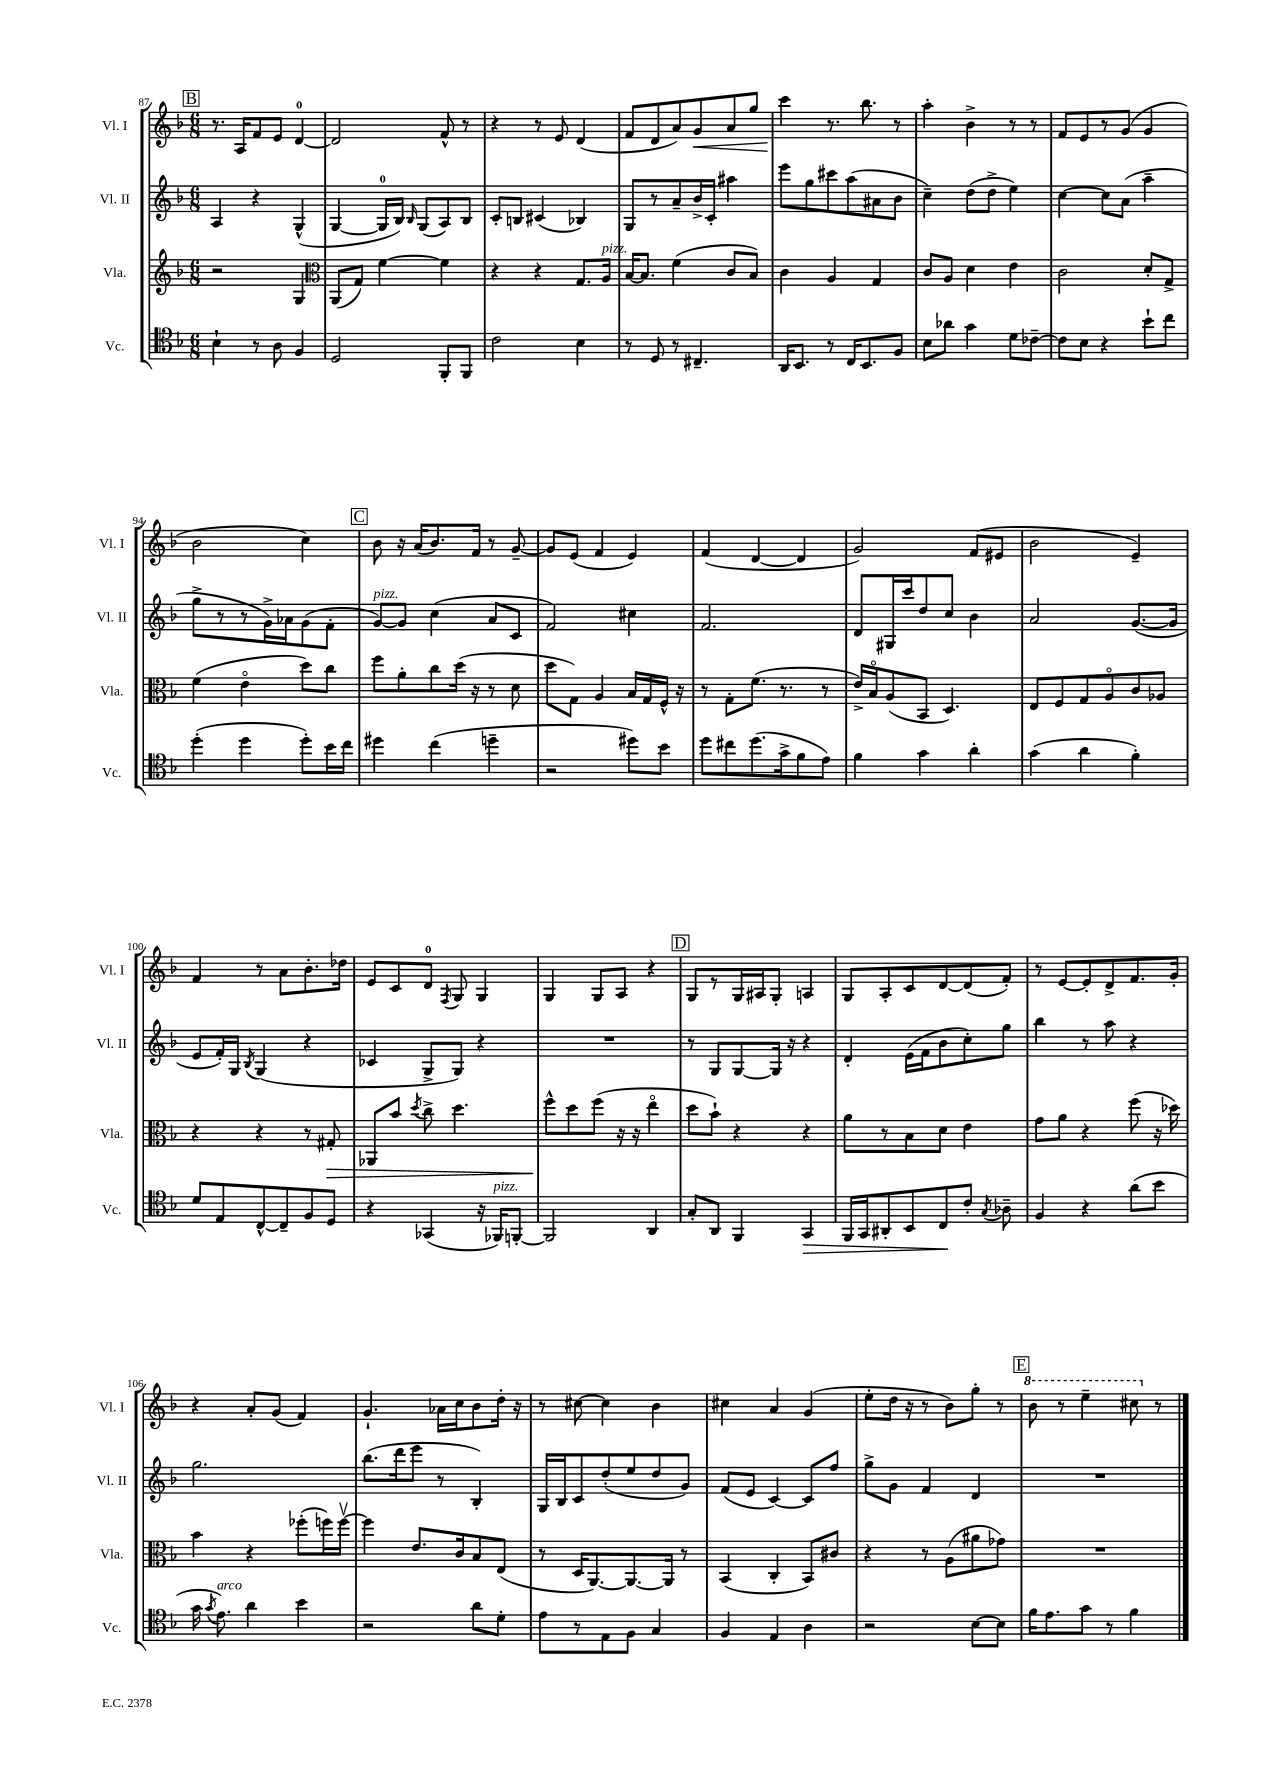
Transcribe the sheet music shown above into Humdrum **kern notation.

**kern	**kern	**kern	**kern
*staff4	*staff3	*staff2	*staff1
*clefC4	*clefG2	*clefG2	*clefG2
*k[b-]	*k[b-]	*k[b-]	*k[b-]
*M6/8	*M6/8	*M6/8	*M6/8
4B-`	2r	4A	8.r
.	.	.	16A
8r	.	4r	8f
8A	.	.	8e
4F	4G	(4G^^	[4d
=	=	=	=
*	*clefC3	*	*
2D	(8AA	[4G	2d]
.	8G)	.	.
.	[4f	16G]	.
.	.	16B-)	.
.	.	16qqB-	.
.	.	(8G	.
8FF'	4f]	8A)	8f^^
8FF	.	8B-	8r
=	=	=	=
2c	4r	8c'	4r
.	.	8B	.
.	4r	(4c#	8r
.	.	.	8e
4B-	8.G	4B-)	(4d
.	16A	.	.
=	=	=	=
8r	[16B-	8G	8f
.	8.B-]	.	.
8D	.	8r	8d
8r	(4f	8a~	8a)
4.C#~	.	16b-^	8g
.	.	16c'	.
.	8c	4aa#	8a
.	8B-)	.	8gg
=	=	=	=
16AA	4c	8eee	4ccc
8.BB-	.	.	.
.	.	8gg	.
8r	4A	8ccc#	8.r
16C	.	(8aa	.
8.BB-	.	.	8.bb-
.	4G	8a#	.
8F	.	8b-	8r
=	=	=	=
8B-	8c	4cc~)	4aa'
8a-	8A	.	.
4g	4d	(8dd	4b-^
.	.	8dd^	.
8d	4e	4ee)	8r
[8c-~	.	.	8r
=	=	=	=
8c-]	2c	[4cc	8f
8B-	.	.	8e
4r	.	8cc]	8r
.	.	(8a	(8g
8b-`	8d'	4aa~	4g
8cc	8G^	.	.
=	=	=	=
(4dd'	(4f	8gg^	2b-
.	.	8r	.
4dd	4eo	8r	.
.	.	16g^)	.
.	.	16a-	.
8dd')	8dd)	(8g	4cc)
16b-	8cc	8f'	.
16cc	.	.	.
=	=	=	=
4dd#	8ff	[8g)	8b-
.	8a'	8g]	16r
.	.	.	(16a
(4cc	8cc	(4cc	8.b-)
.	(16dd	.	.
.	16r	.	16f
4dd~	8r	8a	8r
.	8d	8c	[8g~
=	=	=	=
2r	8dd	2f)	8g]
.	8G)	.	(8e
.	4A	.	4f
8dd#)	16B-	4cc#	4e)
.	16G	.	.
8b-	16F^^	.	.
.	16r	.	.
=	=	=	=
8dd	8r	2.f	(4f
8cc#	8G'	.	.
(8.dd	(8.f	.	[4d
16g^	8.r	.	.
8f	.	.	4d]
8e)	8r	.	.
=	=	=	=
4f	16e^)	8d	2g)
.	16B-o	.	.
.	(8A	16G#	.
.	.	16ccc	.
4g	8BB-	8dd	.
.	4.D)	8cc	.
4a'	.	4b-	(8f
.	.	.	8e#
=	=	=	=
(4g	8E	2a	2b-
.	8F	.	.
4a	8G	.	.
.	8Ao	.	.
4f')	8c	([8.g	4e~)
.	8A-	.	.
.	.	16g]	.
=	=	=	=
8d	4r	8e	4f
8E	.	16f')	.
.	.	16G	.
.	.	8qB-	.
[8C^^	4r	(4G	8r
8C~]	.	.	8a
8F	8r	4r	8.b-'
8D	8G#'	.	.
.	.	.	16dd-
=	=	=	=
4r	8AA-	4c-	8e
.	8b-	.	8c
.	8qdd	.	.
(4GG-	8cc^	8G^	8d
.	.	.	8qF
.	4.dd	8G)	8G
16r	.	4r	4G
16FF-)	.	.	.
[8FF'	.	.	.
=	=	=	=
2FF]	8ff^^	2.r	4G
.	8dd	.	.
.	(8ff	.	8G
.	16r	.	8A
.	16r	.	.
4AA	4eeo	.	4r
=	=	=	=
8G'	8dd	8r	8G
8AA	8b-`)	8G	8r
4FF	4r	[8G	16G
.	.	.	16A#
.	.	16G]	8G'
.	.	16r	.
4GG	4r	4r	4A
=	=	=	=
16FF	8a	4d'	8G
16GG	.	.	.
8AA#'	8r	.	8A'
8BB-	8B-	(16e	8c
.	.	16f	.
8C	8d	8b-	[8d
8c'	4e	8cc')	(8d]
8qG	.	.	.
8A-~	.	8gg	8f')
=	=	=	=
4F	8g	4bb-	8r
.	8a	.	[8e
4r	4r	8r	8e']
.	.	8aa	8d^
(8a	(8ff	4r	8.f
8b-	16r	.	.
.	16dd-)	.	16g'
=	=	=	=
16g	4b-	2.gg	4r
8qg	.	.	.
8.e)	.	.	.
4a	4r	.	8a'
.	.	.	(8g
4b-	(8ff-'	.	4f)
.	16ff)	.	.
.	[16ffv	.	.
=	=	=	=
2r	4ff]	(8.bb-	4.g`
.	.	16ddd	.
.	8.e	8eee	.
.	.	8r	16a-
.	16c	.	16cc
8a	8B-	4B-')	8b-
8d'	(8E	.	16dd'
.	.	.	16r
=	=	=	=
8e	8r	16G	8r
.	.	16B-	.
8r	16D	8c	[8cc#
.	[8.AA)	.	.
8E	.	(8dd'	4cc#]
8F	8.AA_	8ee	.
4G	.	8dd	4b-
.	16AA]	.	.
.	8r	8g)	.
=	=	=	=
4F	(4BB-	(8f	4cc#
.	.	8e	.
4E	4C'	[4c)	4a
4A	8BB-)	8c]	(4g
.	8c#	8ff	.
=	=	=	=
2r	4r	8gg^	8ee'
.	.	8g	16dd
.	.	.	16r
.	8r	4f	8r
.	(8A	.	8b-)
[8B-	8a#	4d	8gg'
8B-]	8g-)	.	8r
=	=	=	=
16f	2.r	2.r	8bb-
8.e	.	.	.
.	.	.	8r
8g	.	.	4eee~
8r	.	.	.
4f	.	.	8ccc#
.	.	.	8r
==	==	==	==
*-	*-	*-	*-
